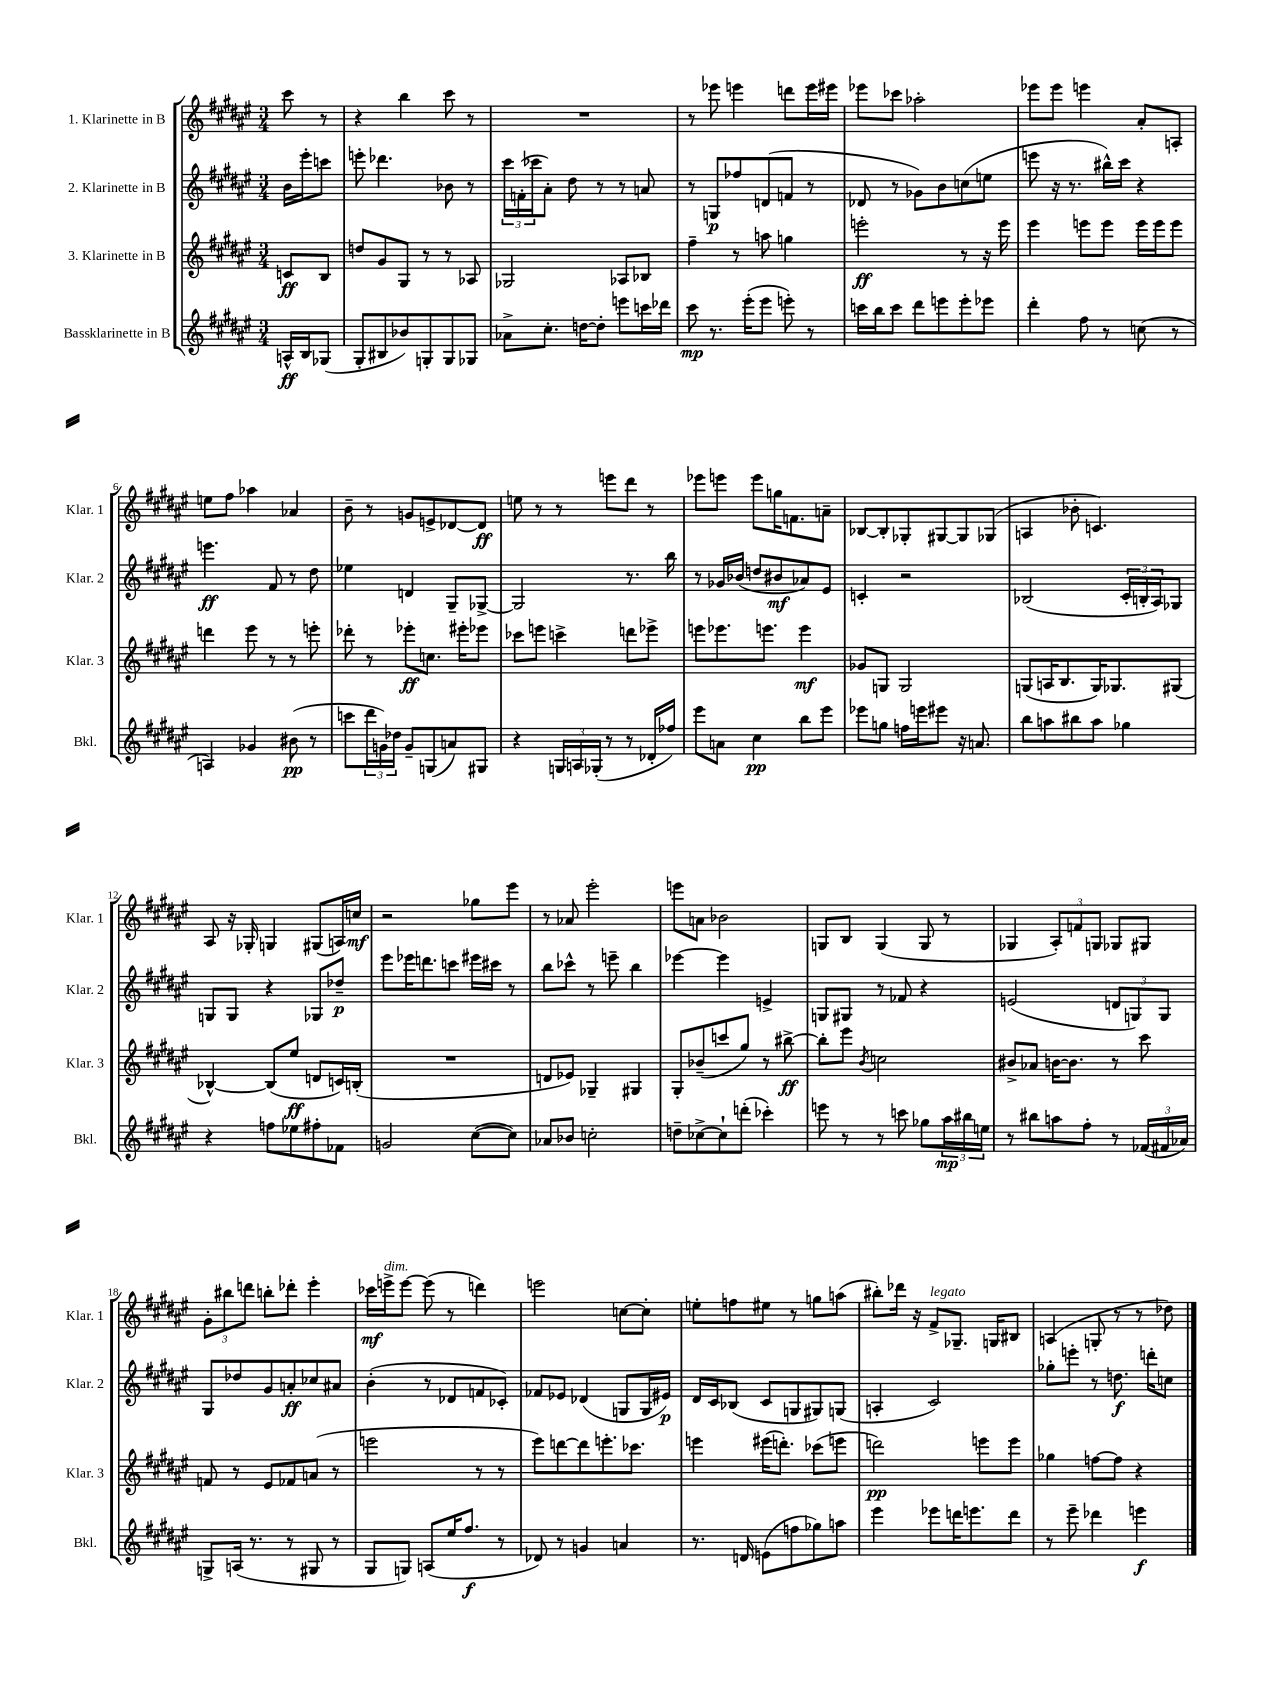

**kern	**kern	**kern	**kern
*staff4	*staff3	*staff2	*staff1
*clefG2	*clefG2	*clefG2	*clefG2
*k[f#c#g#d#a#e#]	*k[f#c#g#d#a#e#]	*k[f#c#g#d#a#e#]	*k[f#c#g#d#a#e#]
*M3/4	*M3/4	*M3/4	*M3/4
16A^^	8c	16b	8ccc#
16B	.	16eee#'	.
(8G-	8B	8ccc	8r
=	=	=	=
8G#'	8dd	8eee'	4r
8B#	8g#	4.ddd-	.
8b-)	8G#	.	4bb
8G'	8r	.	.
8G	8r	8b-	8ccc#
8G-	8A-	8r	8r
=	=	=	=
8a-^	2G-	24ccc#	2.r
.	.	(24f'	.
.	.	24ccc-	.
8.cc#'	.	8a#')	.
.	.	8dd#	.
[16dd	.	.	.
8dd']	.	8r	.
8eee	8A-	8r	.
16ccc	8B-	8a	.
16ddd-	.	.	.
=	=	=	=
8ccc#	4ff#~	8r	8r
8.r	.	8G	8eee-
.	8r	8ff-	4eee
(16eee#'	.	.	.
8eee#	8aa	(8d	.
8eee')	4gg	8f	8ddd
8r	.	8r	16eee
.	.	.	16eee#
=	=	=	=
16ccc	2eee'	8d-	8eee-
16bb	.	.	.
8ccc	.	8r	8ccc-
8ddd#	.	8g-)	2aa-'
8eee	.	8b	.
8eee'	8r	(8cc	.
8eee-	16r	8ee	.
.	16eee	.	.
=	=	=	=
4ddd#'	4eee#	8eee	8eee-
.	.	16r	8eee-
.	.	8.r	.
8ff#	8eee	.	4eee
8r	8eee	16bb#^^)	.
.	.	16ccc#	.
(8cc	16eee	4r	8a#'
.	16eee	.	.
8r	8eee	.	8A'
=	=	=	=
4A)	4ddd	4.eee	8ee
.	.	.	8ff#
4g-	8eee#	.	4aa-
.	8r	8f#	.
(8b#	8r	8r	4a-
8r	8eee'	8dd#	.
=	=	=	=
8ccc	8ddd-'	4ee-	8b~
24ddd#	8r	.	8r
24g)	.	.	.
24dd-	.	.	.
8g~	8eee-'	4d	8g
(8G	8.cc	.	8e^
8a)	.	8G#~	[8d-
.	16eee#'	.	.
8G#	8eee-	[8G-^	8d-]
=	=	=	=
4r	8ccc-	2G-]	8ee
.	8eee	.	8r
24G	4ccc^	.	8r
24A	.	.	.
(24G-'	.	.	.
8r	.	.	8eee
8r	8ddd	8.r	8ddd#
16d-'	8eee-^	.	8r
16ff-)	.	16bb	.
=	=	=	=
8eee#	8eee	8r	8eee-
8a	8.eee-	16g-	8eee
.	.	(16b-	.
4cc#	.	8dd	8eee
.	8.eee	.	.
.	.	8b#	16gg
.	.	.	8.f
8bb	4eee	8a-)	.
8eee#	.	8e#	8a~
=	=	=	=
8eee-	8g-	4c'	[8B-
8gg	8G	.	8B-']
16ff	2G	2r	8G-'
16eee	.	.	.
8eee#	.	.	[8G#
16r	.	.	8G#]
8.a	.	.	.
.	.	.	(8G-
=	=	=	=
8bb	(8G	(2B-	4A
8aa	16A	.	.
.	8.B	.	.
8bb#	.	.	8b-'
8aa	16G)	.	4.c)
.	8.G-	.	.
4gg-	.	24c#'	.
.	.	24B'	.
.	.	24A#)	.
.	(8G#	8G-	.
=	=	=	=
4r	[4B-^^)	8G	8A#
.	.	8G	16r
.	.	.	16G-'
8ff	(8B-]	4r	4G
8ee-	8ee#	.	.
8ff#'	8d	8G-	(8G#
8f-	16c)	8dd-~	16A)
.	(16B'	.	16cc
=	=	=	=
2g	2.r	8eee#	2r
.	.	16eee-	.
.	.	8.ddd	.
.	.	8ccc	.
([8cc#	.	16eee#	8gg-
.	.	16ccc#	.
8cc#])	.	8r	8eee#
=	=	=	=
8a-	8d	8bb	8r
8b-	8e-)	8ccc-^^	8a-
2cc'	4G-~	8r	2eee#'
.	.	8eee~	.
.	4G#	4bb	.
=	=	=	=
8dd~	8G#'	[4eee-	8eee
[8cc-^	(8b-~	.	8a
8cc-`]	8ccc	4eee-]	2b-
(8ddd'	8gg#)	.	.
4ccc-')	8r	4e^	.
.	[8bb#^	.	.
=	=	=	=
8eee	8bb#']	8G	8G
8r	8eee#	8G#	8B
.	8qb	.	.
8r	2cc	8r	(4G
8ccc	.	8f-	.
8gg-	.	4r	8G
24aa#	.	.	8r
24bb#	.	.	.
24ee	.	.	.
=	=	=	=
8r	8b#^	(2e	4G-
8bb#	8a-	.	.
8aa	[16b	.	12A#')
.	8.b]	.	.
.	.	.	12f
8ff#'	.	.	.
.	.	.	12G
8r	8r	12d	8G-
.	.	12G)	.
(24f-	8ccc#	.	8G#
24f#	.	12G	.
24a-)	.	.	.
=	=	=	=
8G^	8f	8G#	12g#'
.	.	.	12bb#
(16A	8r	8dd-	.
.	.	.	12ddd
8.r	.	.	.
.	8e#	8g#	8bb'
8r	8f-	8a'	8ddd-'
8G#	(8a	8cc-	4eee#'
8r	8r	8a#	.
=	=	=	=
8G#	2eee	(4b'	16ccc-
.	.	.	16eee^
8G)	.	.	[8eee
(8A	.	8r	(8eee]
16ee#	.	8d-	8r
8.ff#	.	.	.
.	8r	8f	4ddd)
8r	8r	8c-')	.
=	=	=	=
8d-)	8eee#)	8f-	2eee
8r	[8ddd	8e-	.
4g	8ddd]	(4d-	.
.	8.eee'	.	.
4a	.	8G	[8cc
.	8.ccc-	.	.
.	.	16G	8cc']
.	.	16e#)	.
=	=	=	=
8.r	4eee	16d#	8ee'
.	.	16c#	.
.	.	(8B-	8ff
16d	.	.	.
(8e	(16eee#	8c#	8ee#
.	8.ddd')	.	.
8ff	.	8G	8r
8gg-)	(8ccc-	8G#)	8gg
8aa	8eee	(8G	(8aa
=	=	=	=
4eee#	2ddd)	4A'	8bb#')
.	.	.	16ddd-
.	.	.	16r
8eee-	.	2c#)	8f#^
16ddd	.	.	8.G-~
8.eee	.	.	.
.	8eee	.	.
.	.	.	16G
8ddd	8eee	.	8B#
=	=	=	=
8r	4gg-	8gg-'	(4A
8eee#~	.	8eee'	.
4ddd-	[8ff	8r	8G'
.	8ff]	8.dd	8r
4eee	4r	.	8r
.	.	16ddd'	.
.	.	8cc	8dd-)
==	==	==	==
*-	*-	*-	*-
